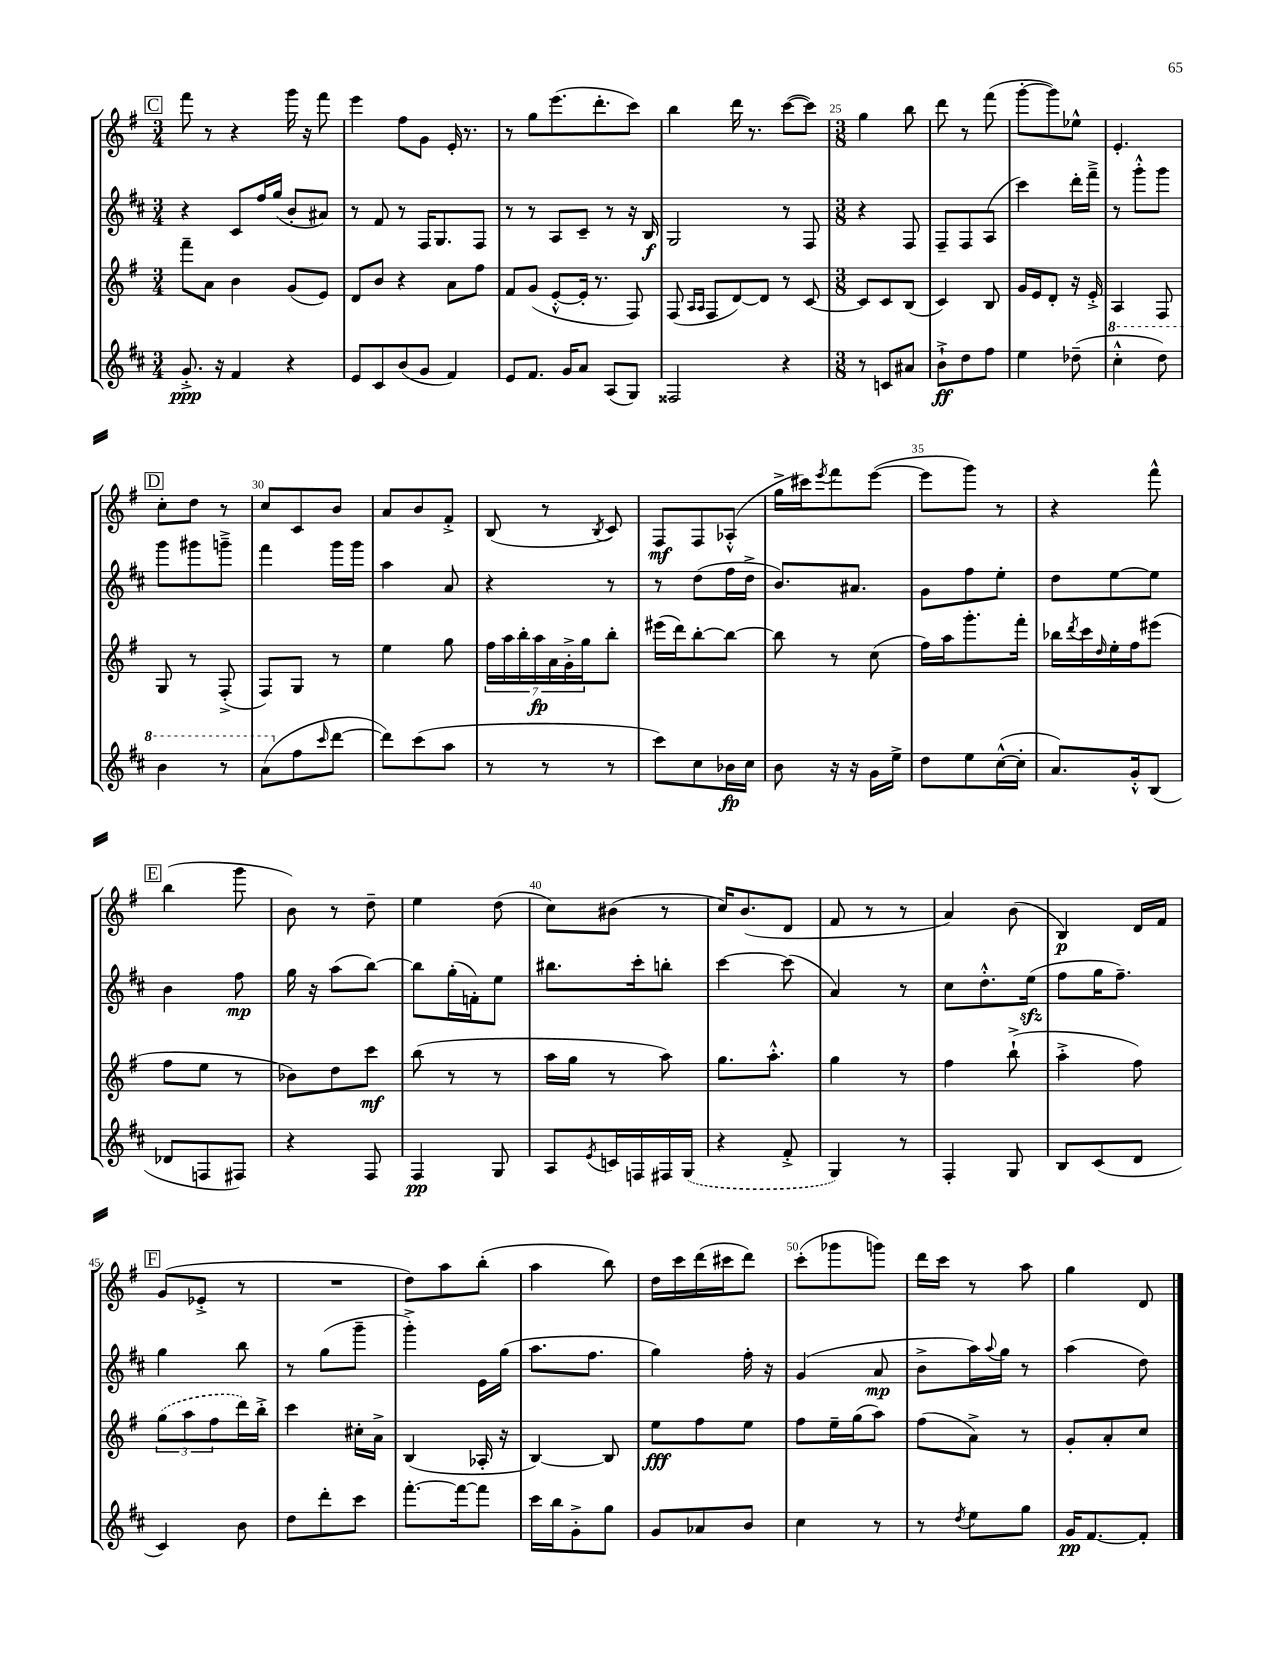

**kern	**kern	**kern	**kern
*staff4	*staff3	*staff2	*staff1
*clefG2	*clefG2	*clefG2	*clefG2
*k[f#c#]	*k[f#]	*k[f#c#]	*k[f#]
*M3/4	*M3/4	*M3/4	*M3/4
8.g'^	8fff#~	4r	8fff#
.	8a	.	8r
16r	.	.	.
4f#	4b	8c#	4r
.	.	16ff#	.
.	.	(16gg	.
4r	(8g	8b'	16ggg
.	.	.	16r
.	8e)	8a#)	8fff#
=	=	=	=
8e	8d	8r	4eee
8c#	8b	8f#	.
(8b	4r	8r	8ff#
8g	.	16F#	8g
.	.	8.G	.
4f#)	8a	.	16e'
.	.	.	8.r
.	8ff#	8F#	.
=	=	=	=
8e	8f#	8r	8r
8.f#	(8g	8r	8gg
.	[8e'^^	8A	(8.eee
16g	.	.	.
8a	16e']	8c#~	.
.	8.r	.	8.ddd'
(8A	.	8r	.
8G)	8F#)	16r	8ccc)
.	.	16B	.
=	=	=	=
2F##	(8F#	2G	4bb
.	16qqA	.	.
.	16qqA	.	.
.	8F#	.	.
.	[8d)	.	16ddd
.	.	.	8.r
.	8d]	.	.
4r	8r	8r	([8ccc
.	[8c	8F#	8ccc])
=	=	=	=
*M3/8	*M3/8	*M3/8	*M3/8
8r	8c]	4r	4gg
8c	8c	.	.
8a#	(8B	8F#	8bb
=	=	=	=
8b`^	4c)	8F#~	8ddd
8dd	.	8F#	8r
8ff#	8B	(8A	(8fff#
=	=	=	=
4ee	16g	4ccc#)	[8ggg'
.	16e	.	.
.	8d'	.	8ggg])
(8dd-~	16r	16ddd'	8ee-^^
.	16e'^	16fff#~^	.
=	=	=	=
4ccc#'^^	4A	8r	4.e'
.	.	8ggg'^^	.
8ddd)	8F#	8ggg	.
=	=	=	=
4bb	8G	8ggg	8cc'
.	8r	8ggg#	8dd
8r	(8F#'^	8ggg~^	8r
=	=	=	=
(8aa	8F#)	4fff#	8cc
8ff#	8G	.	8c
16qqccc#	.	.	.
[8ddd	8r	16ggg	8b
.	.	16ggg	.
=	=	=	=
8ddd])	4ee	4aa	8a
(8ccc#	.	.	8b
8aa	8gg	8a	8f#'^
=	=	=	=
8r	28ff#	4r	(8B
.	28aa	.	.
.	28bb'	.	.
.	28aa	.	.
8r	.	.	8r
.	28a	.	.
.	28g'^	.	.
.	28gg	.	.
.	.	.	8qB
8r	8bb'	8r	8c)
=	=	=	=
8ccc#)	(16eee#	8r	8F#
.	16ddd)	.	.
8cc#	[8bb'	(8dd	8F#
16b-	8bb_	16ff#	(8A-'^^
16cc#	.	16dd^	.
=	=	=	=
8b	8bb]	8.b)	16gg^
.	.	.	16ccc#)
.	.	.	8qeee
16r	8r	.	8fff#
16r	.	8.a#	.
16g	(8cc	.	([8eee
16ee^	.	.	.
=	=	=	=
8dd	16ff#)	8g	8eee]
.	16aa	.	.
8ee	8.ggg'	8ff#	8ggg)
([16cc#^^	.	8ee'	8r
16cc#']	16fff#'	.	.
=	=	=	=
8.a)	16bb-	8dd	4r
.	8qddd	.	.
.	16ccc	.	.
.	16qqdd	.	.
.	16ee'	[8ee	.
16g'^^	16ff#	.	.
(8B	(8eee#	8ee]	8fff#^^
=	=	=	=
8d-	8ff#	4b	(4bb
8F	8ee	.	.
8F#)	8r	8ff#	8ggg
=	=	=	=
4r	8b-)	16gg	8b)
.	.	16r	.
.	8dd	(8aa	8r
8F#	8ccc	[8bb)	8dd~
=	=	=	=
4F#	(8bb	8bb]	4ee
.	8r	(16gg'	.
.	.	16f')	.
8G	8r	8ee	(8dd
=	=	=	=
8A	16aa	8.bb#	8cc)
.	16gg	.	.
8qe	.	.	.
16c	8r	.	(8b#
16F	.	16ccc#'	.
16F#	8aa)	8bb'	8r
(16G	.	.	.
=	=	=	=
4r	8.gg	[4ccc#	16cc)
.	.	.	(8.b
.	8.aa'^^	.	.
8f#'^	.	(8ccc#]	8d
=	=	=	=
4G)	4gg	4a)	8f#
.	.	.	8r
8r	8r	8r	8r
=	=	=	=
4F#'	4ff#	8cc#	4a)
.	.	8.dd'^^	.
8G	(8bb`^	.	(8b
.	.	(16ee	.
=	=	=	=
8B	4aa'^	8ff#	4B)
(8c#	.	16gg	.
.	.	8.ff#~)	.
8d	8ff#)	.	16d
.	.	.	16f#
=	=	=	=
4c#)	(12gg	4gg	(8g
.	12aa	.	.
.	.	.	8e-'^
.	12ff#	.	.
8b	16ddd)	8bb	8r
.	16bb'^	.	.
=	=	=	=
8dd	4ccc	8r	4.r
8ddd'	.	(8gg	.
8ccc#	16cc#'	8ggg~	.
.	16a^	.	.
=	=	=	=
[8.fff#'	(4B	4ggg'^)	8dd)
.	.	.	8aa
16fff#_	.	.	.
8fff#]	16A-'	16e	(8bb'
.	16r	(16gg	.
=	=	=	=
16ccc#	[4B)	8.aa	4aa
16bb	.	.	.
8g'^	.	.	.
.	.	8.ff#	.
8gg	8B]	.	8bb)
=	=	=	=
8g	8ee	4gg)	16dd
.	.	.	16ccc
8a-	8ff#	.	(16ddd
.	.	.	16ccc#
8b	8ee	16ff#'	8ddd)
.	.	16r	.
=	=	=	=
4cc#	8ff#	(4g	(8ccc'
.	16ee~	.	8ggg-
.	(16gg	.	.
8r	8aa)	8a	8ggg)
=	=	=	=
8r	(8ff#	8b^	16ddd
.	.	.	16ccc
8qdd	.	.	.
8ee	8a^)	16aa)	8r
.	.	8qqaa	.
.	.	16gg	.
8gg	8r	8r	8aa
=	=	=	=
16g	8g'	(4aa	4gg
[8.f#	.	.	.
.	8a'	.	.
8f#']	8cc	8dd)	8d
==	==	==	==
*-	*-	*-	*-
